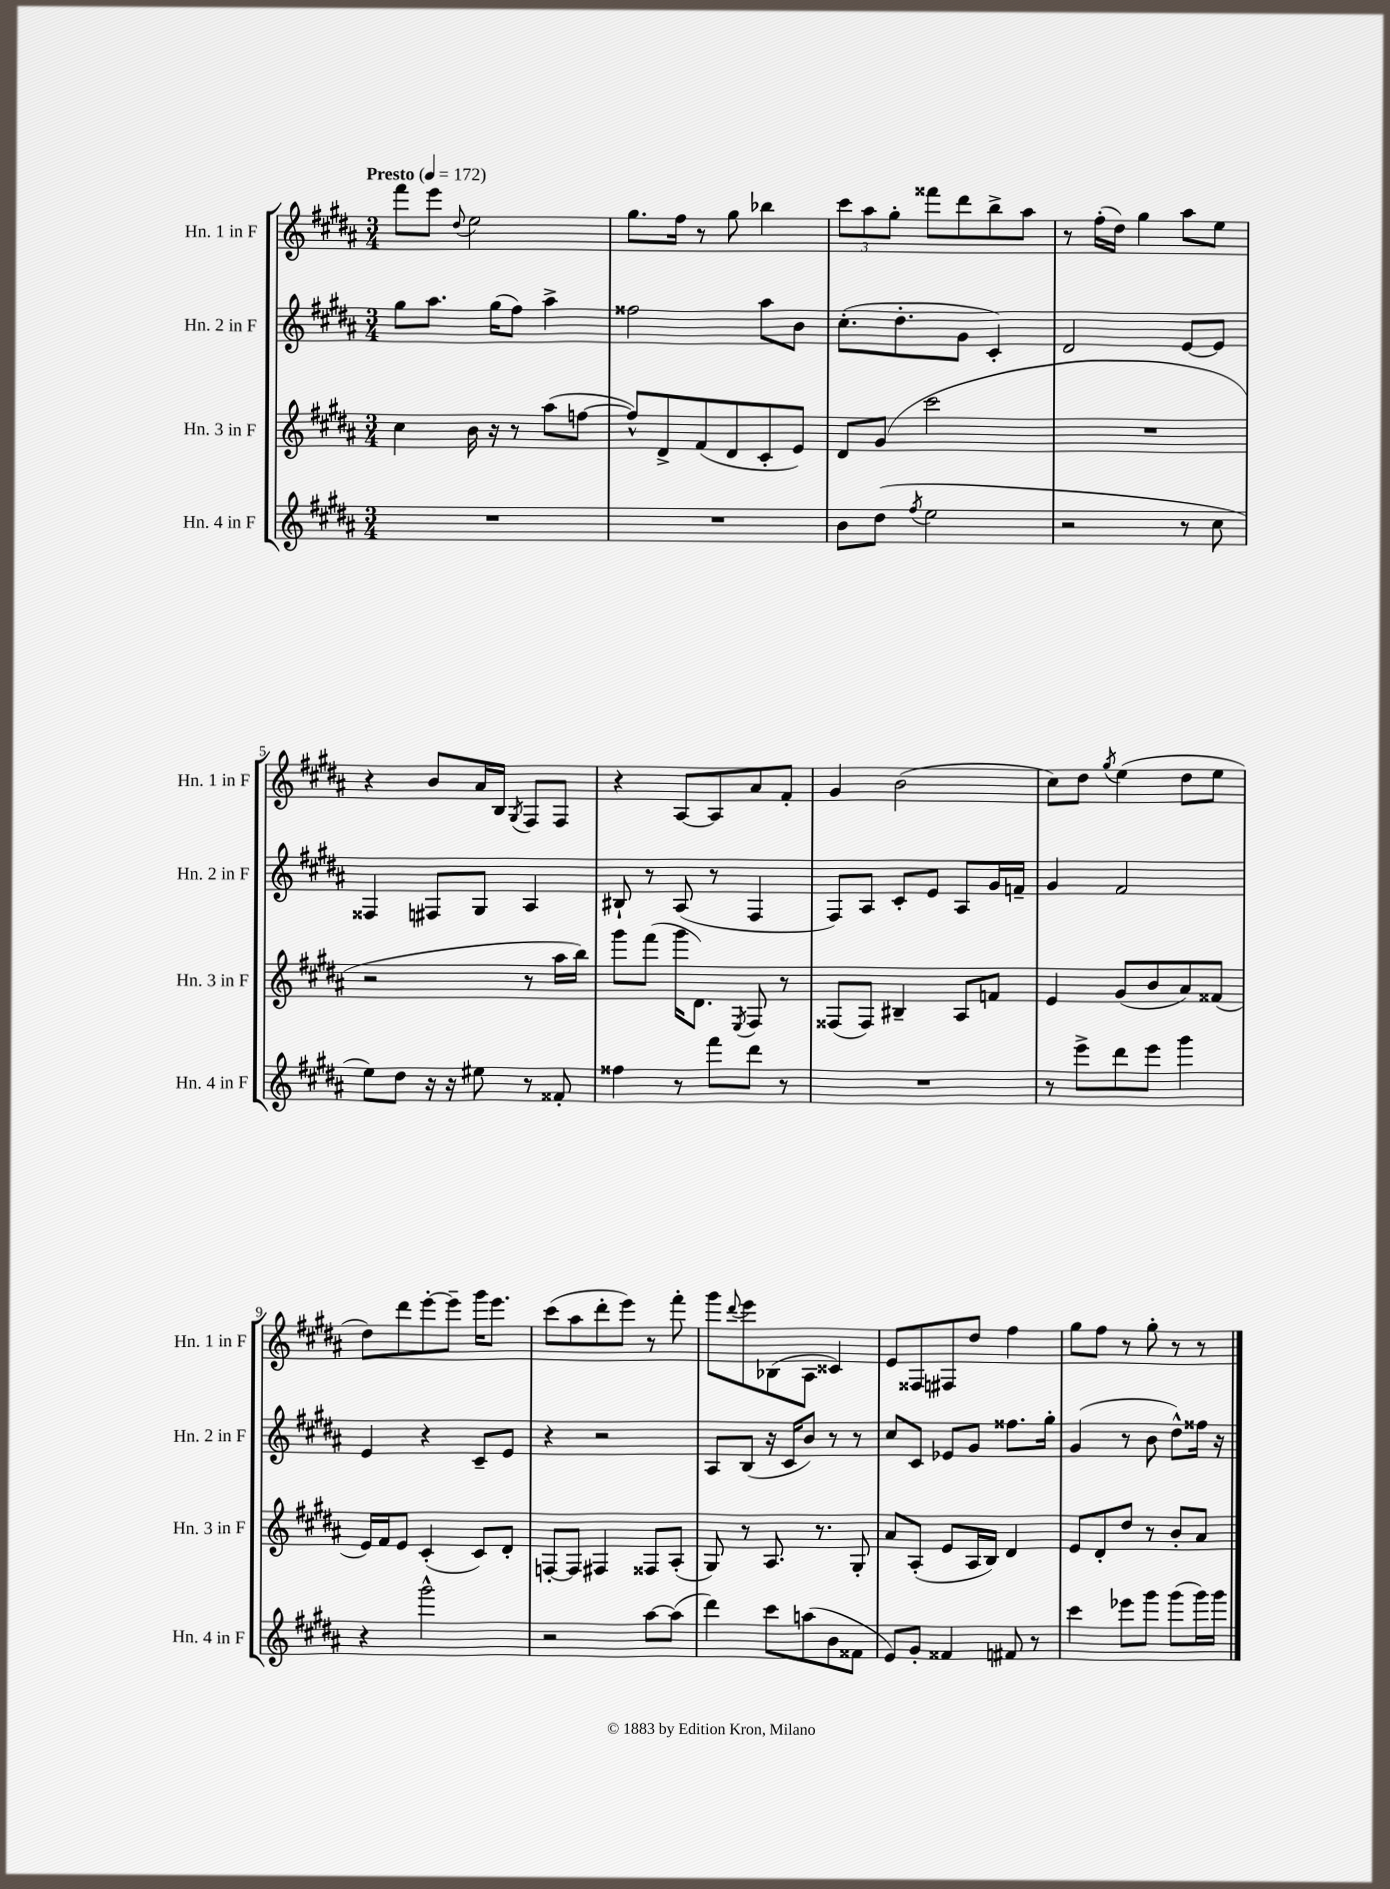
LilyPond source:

<<
\new StaffGroup <<
\new Staff = "s0" \with { instrumentName = "Hn. 1 in F" shortInstrumentName = "Hn. 1 in F" } {
    \clef treble \key b \major \numericTimeSignature \time 3/4 \tempo "Presto" 4 = 172
    fis'''8 e'''8 \appoggiatura { dis''8 } e''2 |
    gis''8. fis''16 r8 gis''8 bes''4 |
    \tuplet 3/2 { cis'''8 ais''8 gis''8-. } fisis'''8 dis'''8 b''8-> ais''8 |
    r8 fis''16-.( dis''16) gis''4 ais''8 e''8 |
    r4 b'8 ais'16 b16 \acciaccatura { gis8 } fis8 fis8 |
    r4 ais8~ ais8 ais'8 fis'8-. |
    gis'4 b'2( |
    cis''8) dis''8 \acciaccatura { gis''8 } e''4( dis''8 e''8 |
    dis''8) dis'''8 e'''8~-. e'''8-- gis'''16 e'''8. |
    cis'''8( ais''8 dis'''8-. e'''8) r8 fis'''8-. |
    gis'''8 \appoggiatura { dis'''8 } e'''8 bes8( ais8 cisis'4) |
    e'8 fisis8 fis8 dis''8 fis''4 |
    gis''8 fis''8 r8 gis''8-. r8 r8 \bar "|." |
}
\new Staff = "s1" \with { instrumentName = "Hn. 2 in F" shortInstrumentName = "Hn. 2 in F" } {
    \clef treble \key b \major \numericTimeSignature \time 3/4
    gis''8 ais''8. gis''16( fis''8) ais''4-> |
    fisis''2 ais''8 b'8 |
    cis''8.-.( dis''8.-. gis'8 cis'4-.) |
    dis'2 e'8~ e'8 |
    fisis4 fis8 gis8 ais4 |
    bis8-! r8 ais8( r8 fis4 |
    fis8) ais8 cis'8-. e'8 ais8 gis'16 f'16-- |
    gis'4 fis'2 |
    e'4 r4 cis'8-- e'8 |
    r4 r2 |
    ais8 b8( r16 cis'16 b'8) r8 r8 |
    cis''8 cis'8 ees'8 gis'8 fisis''8. gis''16-. |
    gis'4( r8 b'8 dis''8-^) fisis''16 r16 \bar "|." |
}
\new Staff = "s2" \with { instrumentName = "Hn. 3 in F" shortInstrumentName = "Hn. 3 in F" } {
    \clef treble \key b \major \numericTimeSignature \time 3/4
    cis''4 b'16 r16 r8 ais''8( f''8~ |
    f''8-^) dis'8-> fis'8( dis'8 cis'8-. e'8) |
    dis'8 gis'8( cis'''2 |
    R2. |
    r2 r8 ais''16 b''16) |
    gis'''8 fis'''8( gis'''16 dis'8.) \acciaccatura { e8 } fis8 r8 |
    fisis8( fisis8) bis4-- ais8 f'8 |
    e'4 gis'8( b'8 ais'8) fisis'8( |
    e'16) fis'16 e'8 cis'4-.( cis'8) dis'8-. |
    f8~-. f8 fis4 fisis8 ais8-.( |
    gis8) r8 ais8. r8. gis8-. |
    ais'8 ais8-.( e'8 ais16 b16) dis'4 |
    e'8 dis'8-. dis''8 r8 b'8-. ais'8 \bar "|." |
}
\new Staff = "s3" \with { instrumentName = "Hn. 4 in F" shortInstrumentName = "Hn. 4 in F" } {
    \clef treble \key b \major \numericTimeSignature \time 3/4
    R2. |
    R2. |
    b'8 dis''8( \acciaccatura { fis''8 } e''2 |
    r2 r8 cis''8 |
    e''8) dis''8 r16 r16 eis''8 r8 fisis'8-. |
    fisis''4 r8 fis'''8 dis'''8 r8 |
    R2. |
    r8 e'''8-> dis'''8 e'''8 gis'''4 |
    r4 gis'''2-^ |
    r2 ais''8~ ais''8( |
    dis'''4) cis'''8 a''8( b'8 fisis'8 |
    e'8) gis'8-. fisis'4 fis'8 r8 |
    cis'''4 ees'''8 gis'''8 gis'''8( gis'''16) gis'''16 \bar "|." |
}
>>
>>
